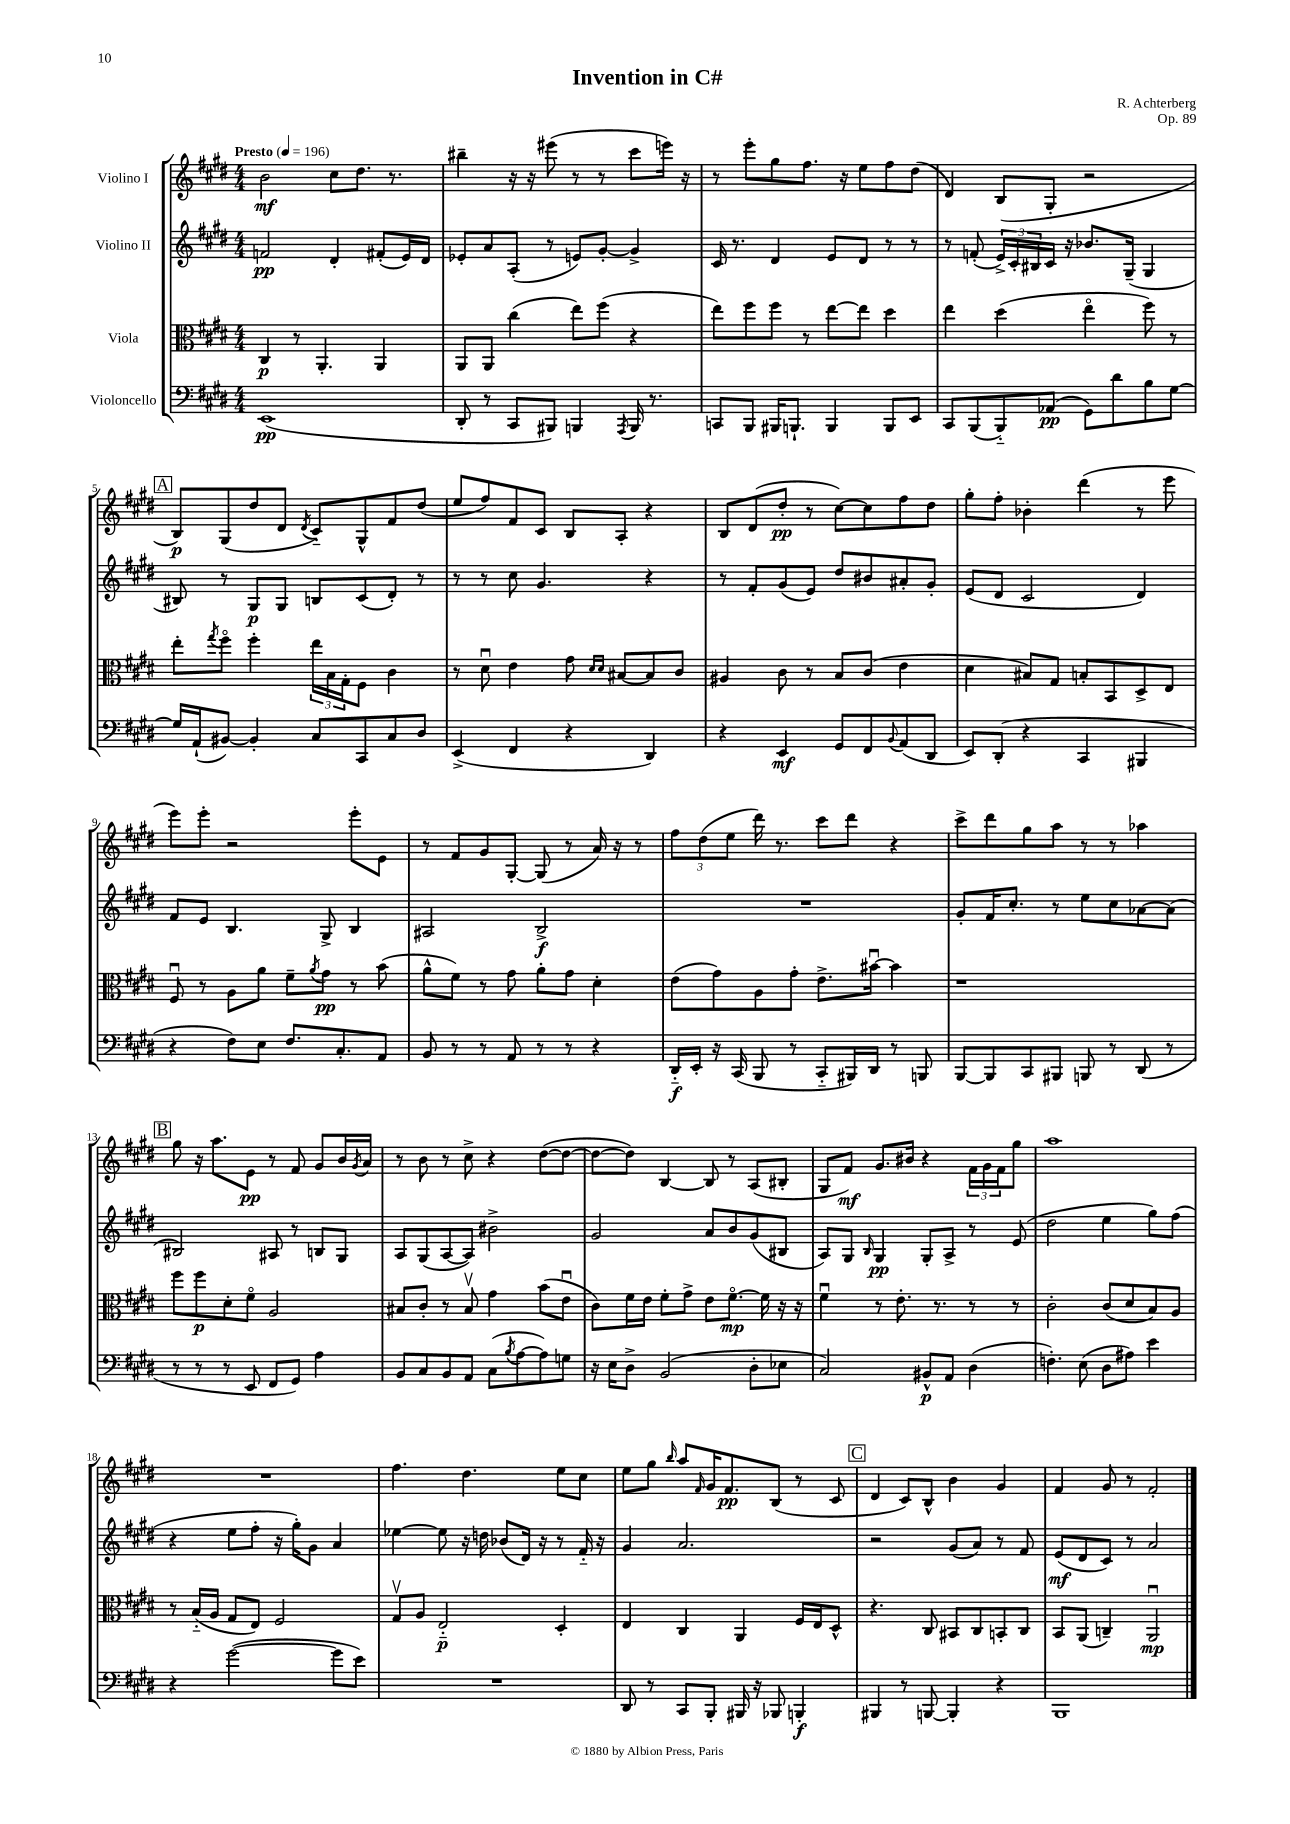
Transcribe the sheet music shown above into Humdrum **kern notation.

**kern	**kern	**kern	**kern
*staff4	*staff3	*staff2	*staff1
*clefF4	*clefC3	*clefG2	*clefG2
*k[f#c#g#d#]	*k[f#c#g#d#]	*k[f#c#g#d#]	*k[f#c#g#d#]
*M4/4	*M4/4	*M4/4	*M4/4
*MM196	*MM196	*MM196	*MM196
(1EE	4C#	2f	2b
.	8r	.	.
.	4.AA'	.	.
.	.	4d#'	8cc#
.	.	.	8.dd#
.	4AA	(8f#'	.
.	.	.	8.r
.	.	16e)	.
.	.	16d#	.
=	=	=	=
8DD#'	8AA	8e-'	4bb#~
8r	8AA	8a	.
8CC#	(4cc#	(8A'	16r
.	.	.	16r
8BBB#)	.	8r	(8eee#
4BBB	8ee)	8e)	8r
.	(8ff#	[8g#'	8r
8qAAA	.	.	.
16BBB	4r	4g#^]	8ccc#
8.r	.	.	.
.	.	.	16eee)
.	.	.	16r
=	=	=	=
8CC	8ee)	16c#	8r
.	.	8.r	.
8BBB	8ff#	.	8eee'
16BBB#	8ff#	4d#	8gg#
8.BBB`	.	.	.
.	8r	.	8.ff#
4BBB	[8ee	8e	.
.	.	.	16r
.	8ee]	8d#	8ee
8BBB	4dd#	8r	8ff#
8EE	.	8r	(8dd#
=	=	=	=
8CC#	4ee	8r	4d#)
(8BBB	.	(8f'	.
8BBB'~)	(4dd#	24e^)	(8B
.	.	24c#'	.
.	.	24B#	.
(8AA-	.	16c#	8G#'
.	.	16r	.
8GG#)	4eeo	8.b-	2r
8d#	.	.	.
.	.	(16G#~	.
8B	8ff#)	4G#	.
[8G#	8r	.	.
=	=	=	=
16G#]	8ee'	8B#)	8B)
(16AA`	.	.	.
.	8qgg#	.	.
[8BB#)	8ff#o	8r	(8G#
4BB#']	4ff#'	8G#	8dd#
.	.	8G#	8d#
.	.	.	8qd#
8C#	24ee	8B	8c#'~)
.	24B	.	.
.	24G#'	.	.
8CC#	8F#	(8c#	8G#^^
8C#	4c#	8d#')	8f#
8D#	.	8r	(8dd#
=	=	=	=
(4EE^	8r	8r	8ee
.	8d#u	8r	8ff#)
4FF#	4e	8cc#	8f#
.	.	4.g#	8c#
4r	8g#	.	8B
.	16qqd#	.	.
.	16qqd#	.	.
.	[8B#	.	8A'
4DD#)	8B#]	4r	4r
.	8c#	.	.
=	=	=	=
4r	4A#	8r	8B
.	.	8f#'	(8d#
4EE	8c#	(8g#	8dd#'
.	8r	8e)	8r
8GG#	8B	8dd#	[8cc#)
8FF#	(8c#	8b#	8cc#]
8qqBB	.	.	.
(8AA	4e	8a#'	8ff#
8DD#	.	8g#'	8dd#
=	=	=	=
8EE)	4d#	(8e	8gg#'
(8DD#'	.	8d#	8ff#'
4r	8B#)	2c#	4b-'
.	8G#	.	.
4CC#	8B'	.	(4ddd#
.	8BB	.	.
4BBB#	8D#^	4d#)	8r
.	8E	.	8eee
=	=	=	=
4r	8F#u	8f#	8eee)
.	8r	8e	8eee'
8F#)	8A	4.B	2r
8E	8a	.	.
8.F#	8f#~	.	.
.	8qa	.	.
.	8g#	8G#^	.
8.C#'	.	.	.
.	8r	4B	8eee'
8AA	(8b	.	8e
=	=	=	=
8BB	8a^^	2A#	8r
8r	8f#)	.	8f#
8r	8r	.	8g#
8AA	8g#	.	[8G#'
8r	8a'	2B^	(8G#]
8r	8g#	.	8r
4r	4d#'	.	16a)
.	.	.	16r
.	.	.	8r
=	=	=	=
16DD#'~	(8e	1r	12ff#
16EE'	.	.	.
.	.	.	(12dd#
16r	8g#)	.	.
.	.	.	12ee
(16CC#	.	.	.
8BBB	8A	.	16ddd#)
.	.	.	8.r
8r	8g#'	.	.
8CC#'~	8.e^	.	8ccc#
16BBB#)	.	.	8ddd#
16DD#	[16b#u	.	.
8r	4b#]	.	4r
8BBB	.	.	.
=	=	=	=
[8BBB	1r	8g#'	8ccc#^
8BBB]	.	16f#	8ddd#
.	.	8.cc#'	.
8CC#	.	.	8gg#
8BBB#	.	8r	8aa
8BBB	.	8ee	8r
8r	.	8cc#	8r
(8DD#	.	[8a-	4aa-
8r	.	(8a-]	.
=	=	=	=
8r	8ff#	2B#)	8gg#
8r	8ff#	.	16r
.	.	.	8.aa
8r	8d#'	.	.
8EE	8f#o	.	8e
8FF#	2A	8A#	8r
8GG#)	.	8r	8f#
4A	.	8B	8g#
.	.	8G#	16b
.	.	.	8qg#
.	.	.	16a
=	=	=	=
8BB	8B#	8A	8r
8C#	8c#'	(8G#	8b
8BB	8r	[8A	8r
8AA	8B#v	8A])	8cc#^
(8C#	4g#	2b#^	4r
8qB	.	.	.
[8A	.	.	.
8A])	(8b	.	([8dd#
8G	8eu	.	8dd#_
=	=	=	=
16r	8c#)	2g#	8dd#_
16E	.	.	.
8D#^	16f#	.	8dd#])
.	16e	.	.
(2BB	8f#'	.	[4B
.	8g#^	.	.
.	8e	8a	8B]
.	[8.f#o	8b	8r
8D#'	.	(8g#	(8A
.	16f#]	.	.
8E-	16r	8B#	8B#'
.	16r	.	.
=	=	=	=
2C#)	4f#u	8A)	8G#
.	.	8G#	8f#)
.	.	16qqB	.
.	8r	4G#	8.g#
.	8.e'	.	.
.	.	.	16b#
8BB#^^	.	8G#'	4r
.	8.r	.	.
8AA	.	8A^	.
(4D#	8r	8r	24f#
.	.	.	24g#
.	.	.	24f#
.	8r	(8e	8gg#
=	=	=	=
4.F')	2c#'	2dd#	1aa
(8E	.	.	.
8D#	(8c#	4ee	.
8A#)	8d#	.	.
4e	8B)	8gg#)	.
.	8A	(8ff#	.
=	=	=	=
4r	8r	4r	1r
.	(16B'~	.	.
.	16A	.	.
([2g#	8G#	8ee	.
.	8E)	8ff#'	.
.	2F#	16r	.
.	.	16gg#')	.
.	.	8g#	.
8g#]	.	4a	.
8e)	.	.	.
=	=	=	=
1r	8G#v	[4ee-	4.ff#
.	8A	.	.
.	2E'~	8ee-]	.
.	.	16r	4.dd#
.	.	16dd	.
.	.	(8b-	.
.	.	16d#)	.
.	.	16r	.
.	4D#'	8r	8ee
.	.	16f#'~	8cc#
.	.	16r	.
=	=	=	=
8DD#	4E	4g#	8ee
8r	.	.	8gg#
.	.	.	16qqbb
8CC#	4C#	2.a	8aa
.	.	.	16qqf#
8BBB'	.	.	16g#
.	.	.	8.f#
16BBB#	4AA	.	.
16r	.	.	.
8BBB-	.	.	(8B
4BBB'	16F#	.	8r
.	16E	.	.
.	8D#^^	.	8c#
=	=	=	=
4BBB#	4.r	2r	4d#
8r	.	.	8c#)
[8BBB	8C#	.	8B^^
4BBB']	8BB#	(8g#	4b
.	8C#	8a)	.
4r	8BB'	8r	4g#
.	8C#	8f#	.
=	=	=	=
1BBB	8BB	(8e	4f#
.	(8AA	8d#	.
.	4C~)	8c#)	8g#
.	.	8r	8r
.	2AAu	2a	2f#'
==	==	==	==
*-	*-	*-	*-
